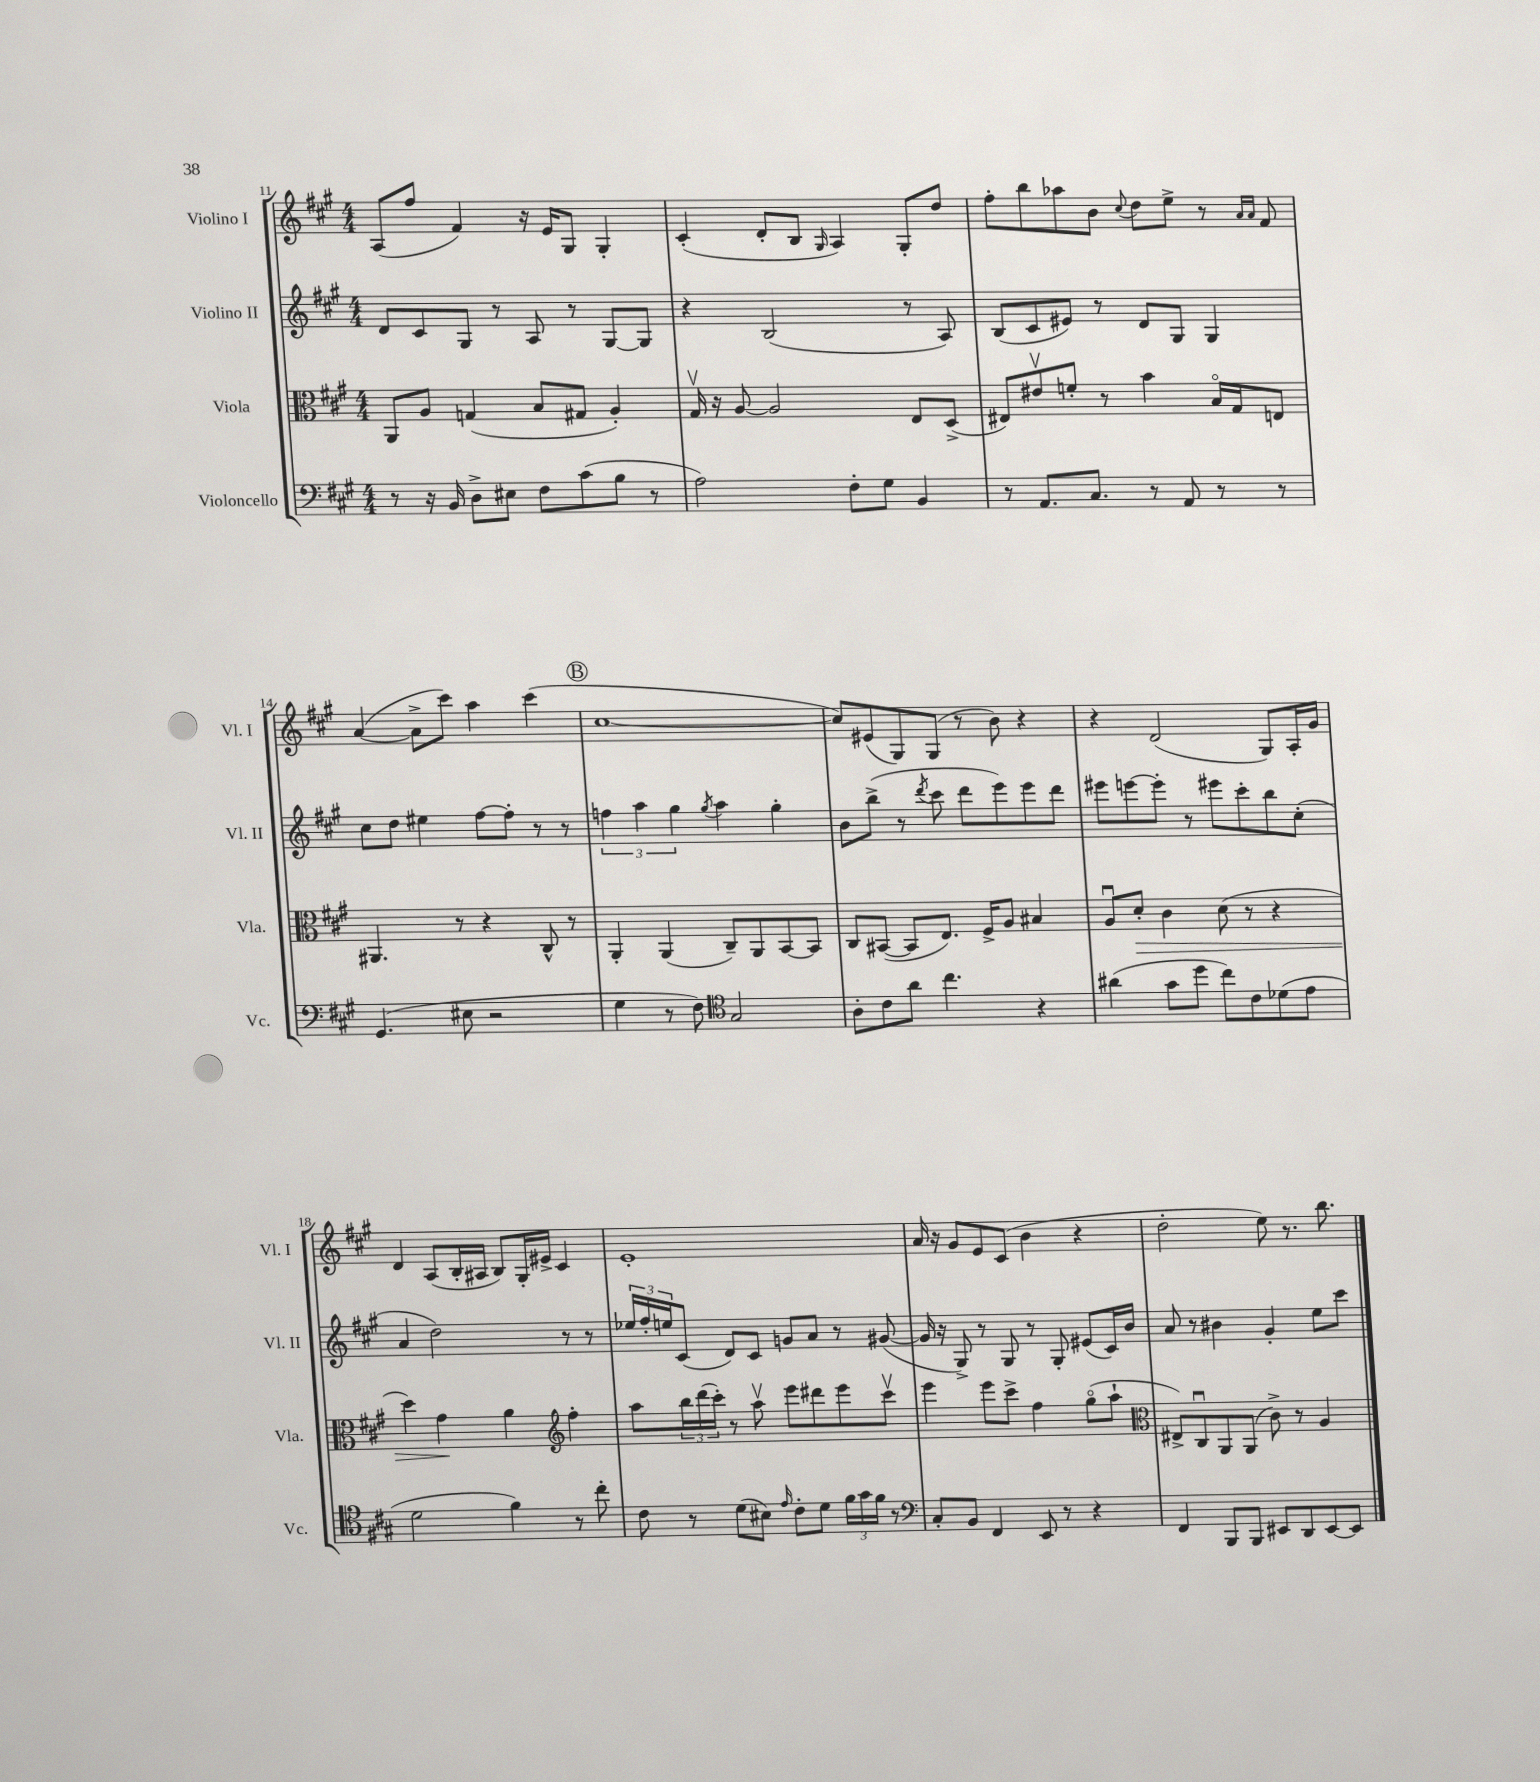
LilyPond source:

<<
\new StaffGroup <<
\new Staff = "s0" \with { instrumentName = "Violino I" shortInstrumentName = "Vl. I" } {
    \clef treble \key a \major \numericTimeSignature \time 4/4
    a8( fis''8 fis'4) r16 e'16 gis8 gis4-. |
    cis'4-.( d'8-. b8 \grace { gis16 } a4) gis8-. d''8 |
    fis''8-. b''8 aes''8 b'8 \appoggiatura { cis''8 } d''8 e''8-> r8 \grace { a'16 a'16 } fis'8 |
    a'4~( a'8-> cis'''8) a''4 cis'''4( |
    \mark \markup { \circle "B" } cis''1~ |
    cis''8) eis'8( gis8) gis8( r8 b'8) r4 |
    r4 d'2( gis8) a16-. gis'16 |
    d'4 a8( b16-. ais16 b8) gis16-. eis'16-> cis'4 |
    e'1-. |
    a'16 r16 gis'8 e'8 cis'8( b'4 r4 |
    d''2-. e''8) r8. b''8. \bar "|." |
}
\new Staff = "s1" \with { instrumentName = "Violino II" shortInstrumentName = "Vl. II" } {
    \clef treble \key a \major \numericTimeSignature \time 4/4
    d'8 cis'8 gis8 r8 a8 r8 gis8~ gis8 |
    r4 b2( r8 a8) |
    b8( cis'8 eis'8) r8 d'8 gis8 gis4 |
    cis''8 d''8 eis''4 fis''8~ fis''8-. r8 r8 |
    \mark \markup { \circle "B" } \tuplet 3/2 { f''4 a''4 gis''4 } \acciaccatura { gis''8 } a''4 gis''4-. |
    b'8 b''8->( r8 \acciaccatura { d'''8 } cis'''8 d'''8 e'''8) e'''8 d'''8 |
    eis'''8 e'''8~ e'''8-. r8 eis'''8 cis'''8-. b''8 cis''8-.( |
    a'4 d''2) r8 r8 |
    \tuplet 3/2 { ees''16 fis''16-. e''16 } cis'8( d'8) cis'8 g'8 a'8 r8 gis'8~( |
    gis'16 r16 gis8->) r8 gis8 r8 gis8-. eis'8( cis'16) b'16 |
    a'8 r8 bis'4 gis'4-. e''8 cis'''8 \bar "|." |
}
\new Staff = "s2" \with { instrumentName = "Viola" shortInstrumentName = "Vla." } {
    \clef alto \key a \major \numericTimeSignature \time 4/4
    a,8 a8 g4( b8 gis8 a4-.) |
    gis16\upbow r16 a8~ a2 e8 d8->( |
    eis8) eis'8\upbow f'8-. r8 b'4 b16\flageolet gis16 e8 |
    ais,4. r8 r4 cis8-^ r8 |
    \mark \markup { \circle "B" } a,4-. a,4( cis8--) a,8 b,8~ b,8 |
    cis8 bis,8~( bis,8 e8.) fis16-> a8 bis4 |
    a8\downbow d'8-.\> cis'4 d'8( r8 r4 |
    d''4) gis'4\! a'4 \clef treble fis''4-. |
    a''8 \tuplet 3/2 { b''16 d'''16( cis'''16-.) } r8 a''8\upbow e'''8 dis'''8 e'''8 cis'''8\upbow |
    e'''4 e'''8 cis'''8-> fis''4 gis''8\flageolet( a''8-! |
    \clef alto eis8->) cis8\downbow a,8 a,8( cis'8->) r8 a4 \bar "|." |
}
\new Staff = "s3" \with { instrumentName = "Violoncello" shortInstrumentName = "Vc." } {
    \clef bass \key a \major \numericTimeSignature \time 4/4
    r8 r16 b,16 d8-> eis8 fis8 cis'8( b8 r8 |
    a2) fis8-. gis8 b,4 |
    r8 a,8. cis8. r8 a,8 r8 r8 |
    gis,4.( eis8 r2 |
    \mark \markup { \circle "B" } gis4 r8 fis8) \clef tenor gis2 |
    a8-. cis'8 a'8 cis''4. r4 |
    ais'4( gis'8 d''8 cis''8) cis'8 des'8( e'8 |
    d'2 fis'4) r8 cis''8-. |
    cis'8 r8 d'8( bis8) \grace { e'16 } cis'8-. d'8 \tuplet 3/2 { fis'16 gis'16 fis'16 } r8 |
    \clef bass cis8-. b,8 fis,4 e,8 r8 r4 |
    fis,4 b,,8 b,,8 eis,8 d,8 eis,8~ eis,8 \bar "|." |
}
>>
>>
\layout { \context { \Score currentBarNumber = #11 } }
